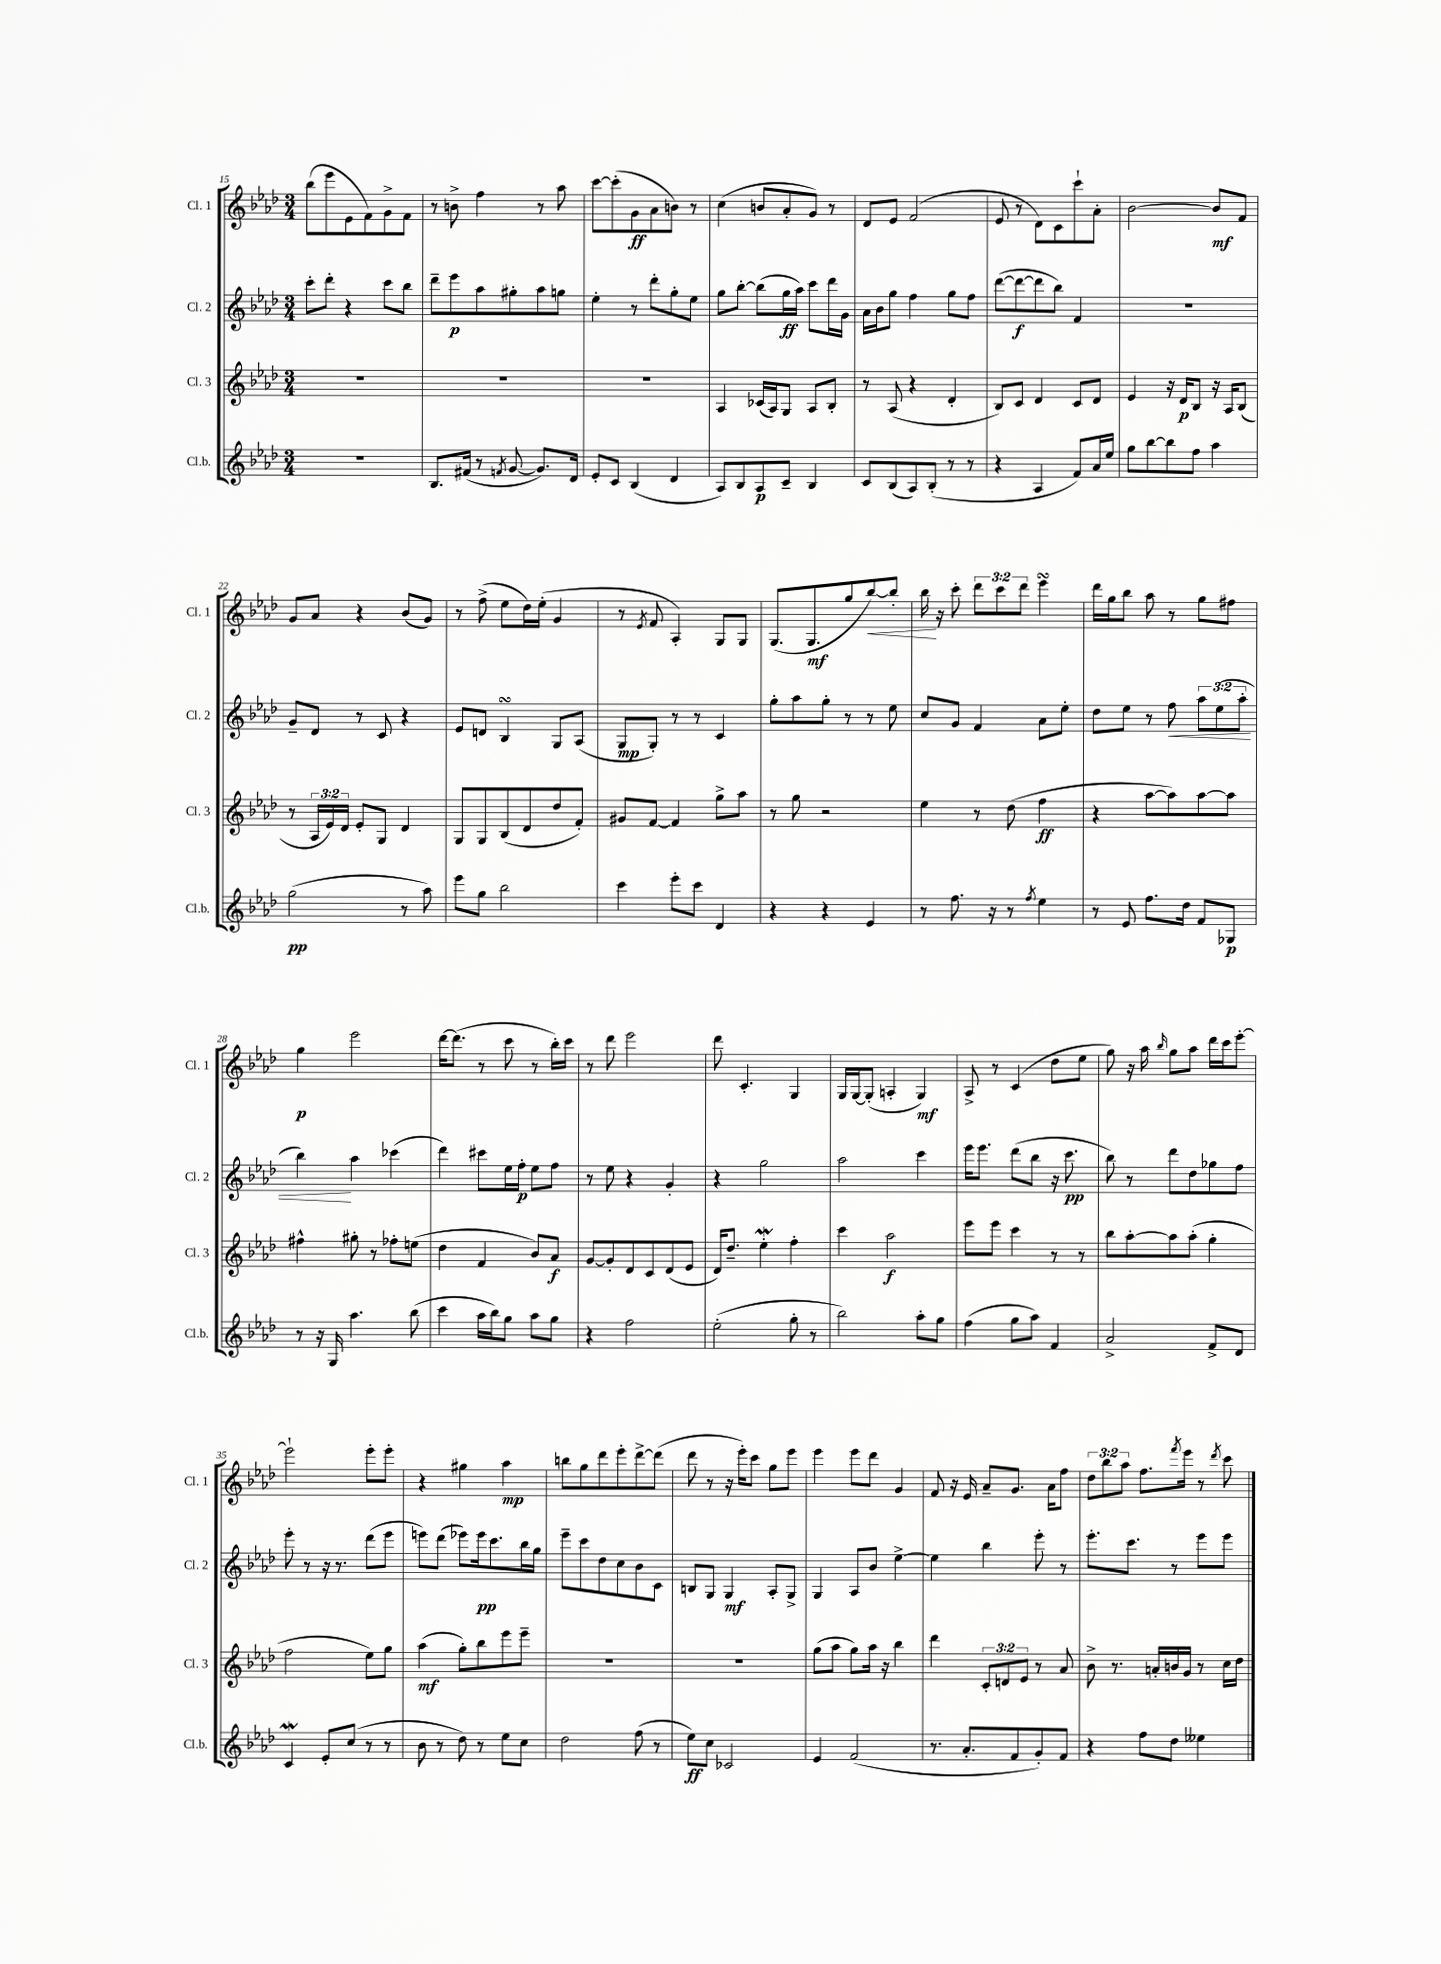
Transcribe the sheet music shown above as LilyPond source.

<<
\new StaffGroup <<
\new Staff = "s0" \with { instrumentName = "Cl. 1" shortInstrumentName = "Cl. 1" } {
    \clef treble \key aes \major \numericTimeSignature \time 3/4 \override Staff.TupletNumber.text = #tuplet-number::calc-fraction-text
    bes''8( ees'''8 ees'8 f'8) g'8-> f'8 |
    r8 b'8-> f''4 r8 aes''8 |
    c'''8~ c'''8-.( g'8\ff aes'8 b'8) r8 |
    c''4( b'8 aes'8-. g'8) r8 |
    des'8 ees'8 f'2( |
    ees'8 r8 des'8) c'8 c'''8-! aes'8-. |
    bes'2~ bes'8\mf f'8 |
    g'8 aes'8 r4 bes'8( g'8) |
    r8 f''8->( ees''8 des''16) ees''16-.( g'4 |
    r8 \acciaccatura { ees'8 } f'8 aes4-.) g8 g8 |
    g8.( g8.\mf g''8 bes''8~\<) bes''8-. |
    bes''16\! r16 c'''8-. \tuplet 3/2 { des'''8 c'''8 des'''8 } ees'''4\turn |
    des'''16 g''16 bes''8 aes''8 r8 g''8 fis''8 |
    g''4\p ees'''2 |
    des'''16~ des'''8.( r8 c'''8 r8 bes''16-.) c'''16 |
    r8 des'''8 ees'''2 |
    des'''8 c'4.-. g4 |
    g16 g16~ g8-.( a4-. g4\mf) |
    aes8-> r8 c'4( des''8 ees''8 |
    g''8) r16 aes''16 \grace { bes''16 } g''8 aes''8 des'''16 c'''16 ees'''8~-. |
    ees'''2-! ees'''8-. ees'''8-. |
    r4 gis''4 aes''4\mp |
    b''8 g''8 des'''8 ees'''8-. des'''8~-> des'''8( |
    des'''8 r8 r16 ees'''16-.) c'''8 g''8 ees'''8 |
    ees'''4 ees'''8 des'''8 g'4 |
    f'8 r16 ees'16 aes'8-- g'8. aes'16 f''8 |
    \tuplet 3/2 { des''8 bes''8 aes''8 } f''8. \acciaccatura { f'''8 } ees'''16 r8 \acciaccatura { des'''8 } c'''8 \bar "|." |
}
\new Staff = "s1" \with { instrumentName = "Cl. 2" shortInstrumentName = "Cl. 2" } {
    \clef treble \key aes \major \numericTimeSignature \time 3/4 \override Staff.TupletNumber.text = #tuplet-number::calc-fraction-text
    c'''8-. des'''8-. r4 c'''8 bes''8 |
    des'''8-- ees'''8\p aes''8 gis''8-. aes''8 g''8 |
    ees''4-. r8 des'''8-. g''8-. ees''8 |
    g''8 bes''8~-. bes''8( g''16\ff aes''16) c'''8 des'''16 g'16 |
    aes'16 bes'16 g''8 f''4 g''8 f''8 |
    des'''8~( des'''8~\f des'''8 bes''8) f'4 |
    R2. |
    g'8-- des'8 r8 c'8 r4 |
    ees'8 d'8 bes4\turn g8 aes8( |
    g8\mp g8-.) r8 r8 c'4 |
    g''8-. aes''8 g''8-. r8 r8 ees''8 |
    c''8 g'8 f'4 aes'8 ees''8-. |
    des''8 ees''8 r8 f''8\< \tuplet 3/2 { aes''8 ees''8( aes''8-. } |
    bes''4\!) aes''4 ces'''4( |
    des'''4) cis'''8 ees''16 f''16-.\p ees''8 f''8 |
    r8 ees''8 r4 g'4-. |
    r4 g''2 |
    aes''2 c'''4 |
    ees'''16 ees'''8. des'''8( bes''8 r16 c'''8.\pp |
    bes''8) r8 des'''8 des''8 ges''8 f''8 |
    ees'''8-. r8 r16 r8. des'''8( ees'''8 |
    e'''8) des'''8( ees'''8) ees'''16\pp c'''8. bes''16 g''16 |
    ees'''8-- c'''8 des''8 c''8 bes'8 c'8 |
    b8 g8 g4\mf aes8-. g8-> |
    g4 aes8 bes'8 ees''4~-> |
    ees''4 bes''4 ees'''8-. r8 |
    ees'''8.-. c'''8. r8 ees'''8 ees'''8 \bar "|." |
}
\new Staff = "s2" \with { instrumentName = "Cl. 3" shortInstrumentName = "Cl. 3" } {
    \clef treble \key aes \major \numericTimeSignature \time 3/4 \override Staff.TupletNumber.text = #tuplet-number::calc-fraction-text
    R2. |
    R2. |
    R2. |
    aes4 ces'16( aes16) g8 aes8 bes8-. |
    r8 aes8( r4 des'4-. |
    bes8) c'8 des'4 c'8 des'8 |
    ees'4 r16 des'16\p bes8 r16 aes16 bes8( |
    r8 \tuplet 3/2 { aes16 ees'16) des'16 } ees'8-. g8 des'4 |
    g8 g8 bes8( des'8 des''8 f'8-.) |
    gis'8 f'8~ f'4 g''8-> aes''8 |
    r8 g''8 r2 |
    ees''4 r8 des''8( f''4\ff |
    r4 aes''8~ aes''8) aes''8~ aes''8 |
    fis''4-^ gis''8-. r8 fes''8-. e''8( |
    des''4 f'4 bes'8) aes'8\f |
    g'8~ g'8-. des'8 c'8 des'8( ees'8 |
    des'16) des''8.-- ees''4-.\mordent f''4-. |
    c'''4 aes''2\f |
    ees'''8 ees'''8 c'''4 r8 r8 |
    bes''8 aes''8~-. aes''8 aes''8-.( g''4-. |
    f''2 ees''8) g''8 |
    aes''4\mf( g''8-.) bes''8 ees'''8 ees'''8-- |
    R2. |
    R2. |
    g''8( aes''8 g''8) aes''16 r16 bes''4 |
    des'''4 \tuplet 3/2 { c'8-. d'8 ees'8 } r8 aes'8 |
    bes'8-> r8. a'16-. b'16 g'16 r8 c''16 des''16 \bar "|." |
}
\new Staff = "s3" \with { instrumentName = "Cl.b." shortInstrumentName = "Cl.b." } {
    \clef treble \key aes \major \numericTimeSignature \time 3/4
    R2. |
    bes8. fis'16( r8 \acciaccatura { f'8 } g'8~ g'8.) des'16 |
    ees'8-. c'8 bes4( des'4 |
    aes8) bes8 aes8\p c'8-- bes4 |
    c'8 bes8( aes8) bes8-.( r8 r8 |
    r4 aes4 f'8) aes'16 ees''16 |
    g''8 bes''8~ bes''8 f''8 aes''4 |
    g''2\pp( r8 aes''8) |
    ees'''8 g''8 bes''2 |
    c'''4 ees'''8-. c'''8 des'4 |
    r4 r4 ees'4 |
    r8 f''8. r16 r8 \acciaccatura { f''8 } ees''4 |
    r8 ees'8 f''8. des''16 f'8 ges8\p |
    r8 r16 g16 aes''4. bes''8( |
    c'''4 aes''16 bes''16) g''8 aes''8 g''8 |
    r4 f''2 |
    ees''2-.( g''8-. r8 |
    bes''2) aes''8-. g''8 |
    f''4( g''8 aes''8) f'4 |
    aes'2-> f'8-> des'8 |
    c'4\mordent ees'8-. c''8( r8 r8 |
    bes'8 r8 des''8) r8 ees''8 c''8 |
    des''2 f''8( r8 |
    ees''8\ff) c''8 ces'2 |
    ees'4 f'2( |
    r8. aes'8.-. f'8 g'8-.) f'8 |
    r4 f''8 des''8 eeses''4 \bar "|." |
}
>>
>>
\layout { \context { \Score currentBarNumber = #15 } }
